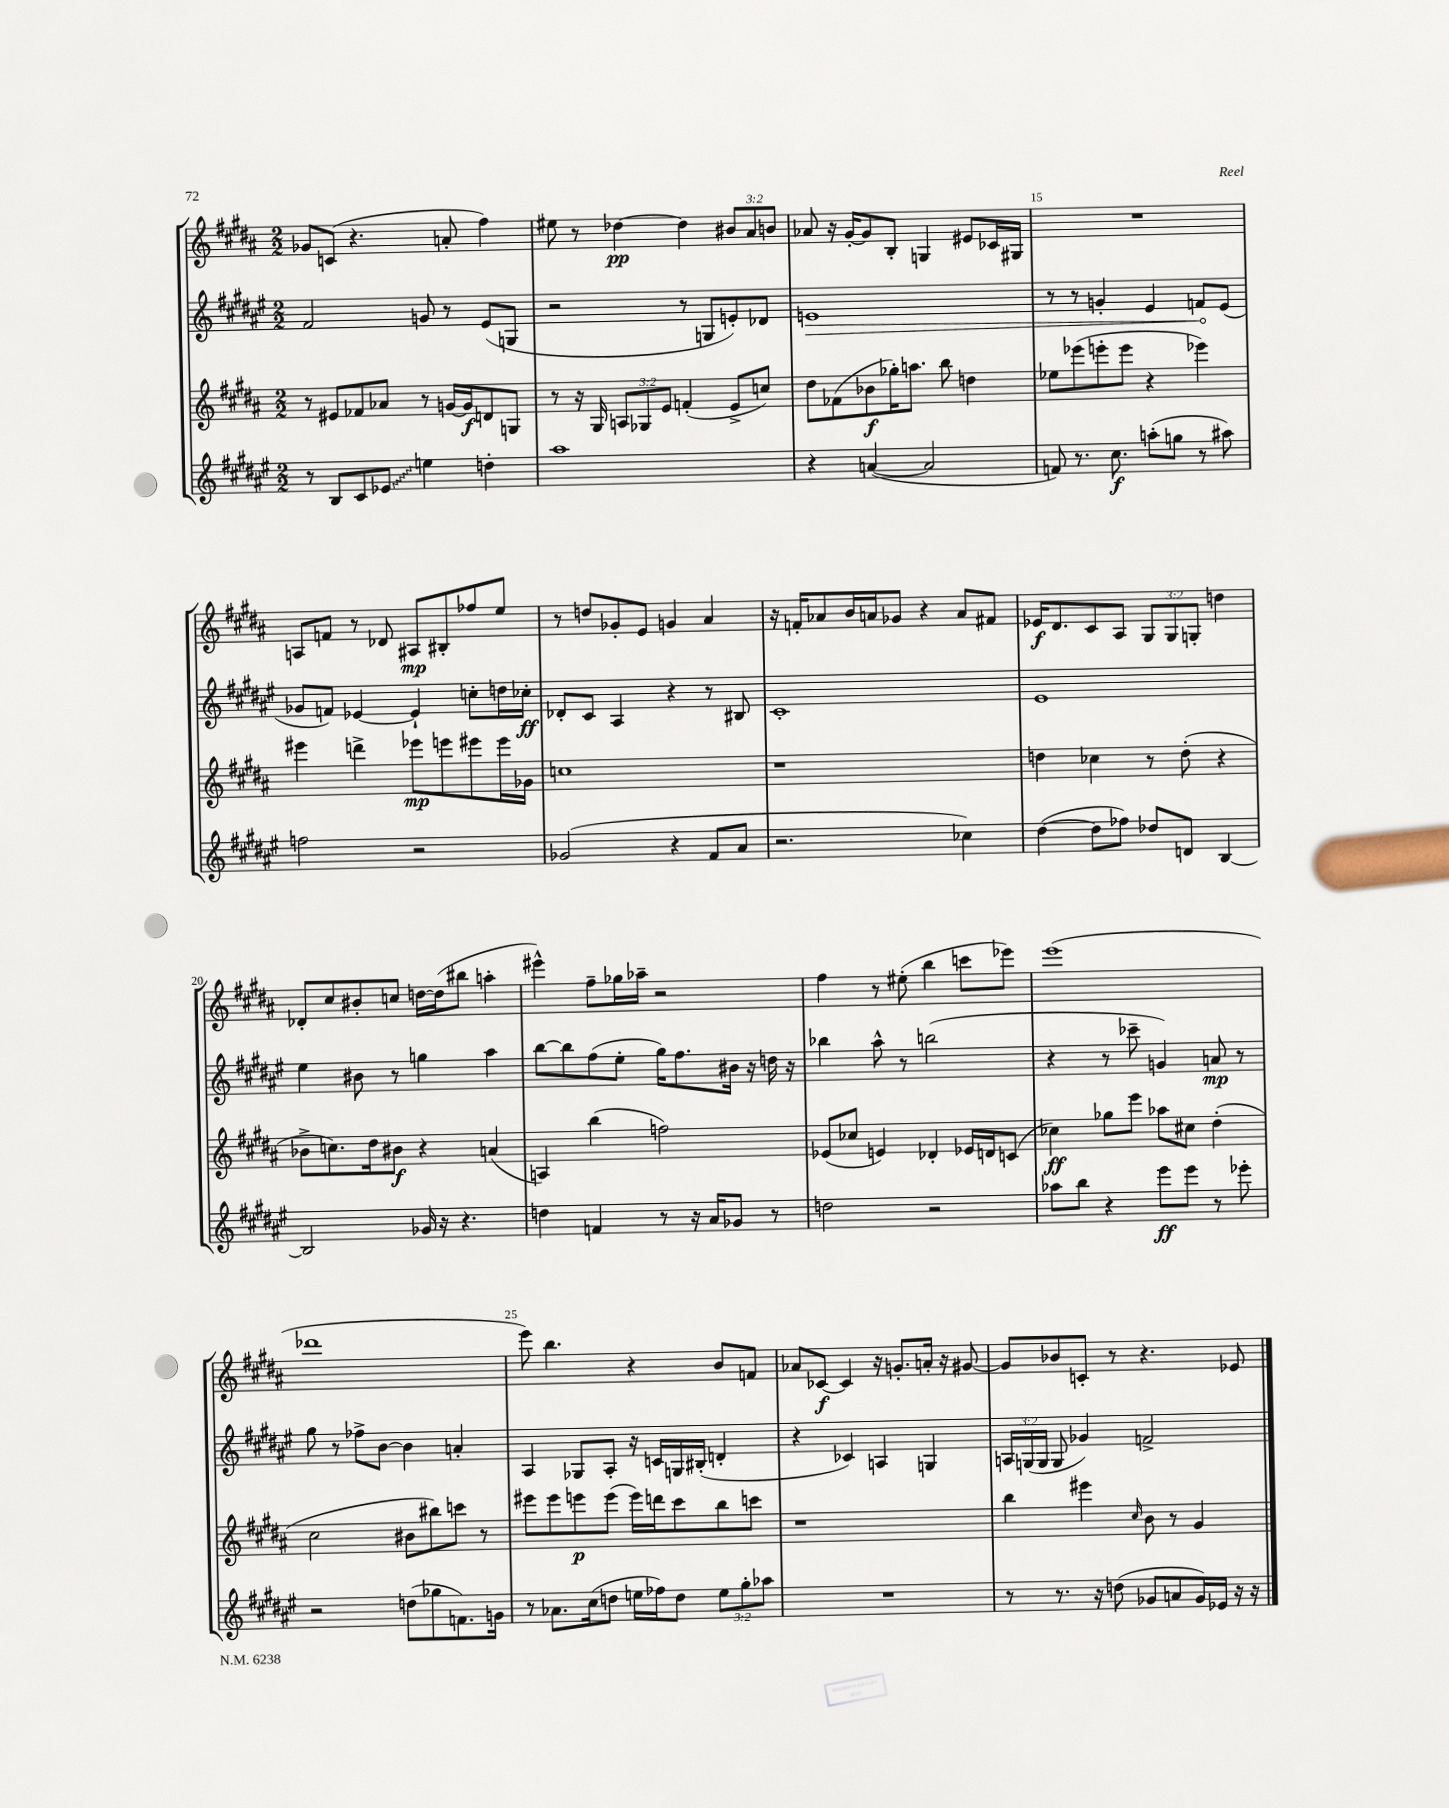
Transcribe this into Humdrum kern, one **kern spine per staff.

**kern	**kern	**kern	**kern
*staff4	*staff3	*staff2	*staff1
*clefG2	*clefG2	*clefG2	*clefG2
*k[f#c#g#d#a#e#]	*k[f#c#g#d#a#]	*k[f#c#g#d#a#e#]	*k[f#c#g#d#a#]
*M2/2	*M2/2	*M2/2	*M2/2
8r	8r	2f#	8g-
8B	8e#	.	(8c
8c#	8f-	.	4.r
8e-	8a-	.	.
4ee	8r	8g	.
.	[16g	8r	8a'
.	16g]	.	.
4dd'	8d	(8e#	4ff#)
.	8G	8G	.
=	=	=	=
1aa#	8r	2r	8ee#
.	16r	.	8r
.	16G#	.	.
.	12A	.	[4dd-
.	12G-	.	.
.	12e	.	.
.	(4f'	8r	4dd-]
.	.	8G	.
.	8e^	8e')	12b#
.	.	.	12a#
.	8cc)	8d-	.
.	.	.	12b
=	=	=	=
4r	8dd#	1e	8a-
.	(8f-	.	16r
.	.	.	[16g#'
([4a	8b-	.	8g#]
.	16gg-')	.	8B'
.	8.aa	.	.
2a]	.	.	4G
.	8bb	.	.
.	4dd	.	8e#
.	.	.	16c-
.	.	.	16G#
=	=	=	=
8f)	8ee-	8r	1r
8.r	(8eee-	8r	.
.	8eee'	4g'	.
8.cc#	.	.	.
.	8eee	.	.
(8aa'	4r	4e#	.
8gg	.	.	.
8r	4eee-)	8f	.
8aa#)	.	(8e#	.
=	=	=	=
2ff	4eee#	8g-	8A
.	.	8f)	8f
.	4ddd^	[4e-	8r
.	.	.	8d-
2r	8eee-	4e-`]	8A#
.	8eee	.	8B#'
.	8eee#	8cc'	8ff-
.	16eee#	16dd	8ee
.	16g-	16cc-'	.
=	=	=	=
(2g-	1cc	8d-'	8r
.	.	8c#	8dd
.	.	4A#	8g-'
.	.	.	8e
4r	.	4r	4g
8f#	.	8r	4a#
8a#	.	8B#	.
=	=	=	=
2.r	1r	1c#'	16r
.	.	.	16f'
.	.	.	8a-
.	.	.	16b
.	.	.	16a
.	.	.	8g-
.	.	.	4r
4cc-)	.	.	8a
.	.	.	8f#
=	=	=	=
([4dd#	4dd	1e#	16e-
.	.	.	8.d#
8dd#]	4cc-	.	8c#
8ff-)	.	.	8A#
8dd-	8r	.	12G#
.	.	.	12G#
8d	(8dd'	.	.
.	.	.	12G'
[4B	4r	.	4dd
=	=	=	=
2B]	8b-^	4ee#	8d-'
.	8.cc)	.	8cc#
.	.	8b#	8b#'
.	16dd#	.	.
.	8b#	8r	8cc
16g-	4r	4gg	[16dd
16r	.	.	(16dd]
4.r	.	.	8bb#
.	(4a	4aa#	4aa'
=	=	=	=
4dd	4A)	[8bb	4eee#^^)
.	.	8bb]	.
4f	(4bb	(8ff#	8ff#~
.	.	8ee#'	16gg-
.	.	.	16aa-~
8r	2ff)	16gg#)	2r
.	.	8.ff#	.
16r	.	.	.
16a#	.	.	.
8g-	.	16b#	.
.	.	16r	.
8r	.	16dd	.
.	.	16r	.
=	=	=	=
2dd	(8e-	4bb-	4ff#
.	8cc-	.	.
.	4e)	8aa#^^	8r
.	.	8r	(8ee#'
2r	4d-'	(2bb	4bb
.	16e-	.	8ccc
.	16d	.	.
.	(8c	.	8eee-)
=	=	=	=
8aa-	4cc-)	4r	(1eee
8bb	.	.	.
4r	8gg-	8r	.
.	8eee	8ccc-~	.
8eee#	8aa-	4g)	.
8eee#	8cc#	.	.
8r	(4dd#'	8a	.
8eee-'	.	8r	.
=	=	=	=
2r	2cc#	8gg#	1ddd-
.	.	8r	.
.	.	8ff-^	.
.	.	[8b	.
(8dd	8b#	4b]	.
8gg-	8bb#)	.	.
8.f)	8ccc	4a'	.
.	8r	.	.
16g	.	.	.
=	=	=	=
8r	8eee#	4A#	8eee)
8.a-	8eee#	.	4.bb
.	8eee	8G-	.
(16cc#	.	.	.
8dd	(8eee	8A#'	.
16ee	16eee)	16r	4r
16ff-)	16ddd	16c	.
8dd	8ccc#	16G	.
.	.	(16B#'	.
12ee	8bb	4d'	8b
12gg#'	.	.	.
.	8ccc	.	8f
12aa-	.	.	.
=	=	=	=
1r	1r	4r	8a-
.	.	.	[8c-
.	.	4c-)	4c-]
.	.	4A	16r
.	.	.	8.g'
.	.	4G	16a'
.	.	.	16r
.	.	.	[8g#
=	=	=	=
8r	4bb	24A	8g#]
.	.	(24G	.
.	.	24G	.
8.r	.	8G	8b-
.	4eee#	4g-)	8c'
16r	.	.	.
(8dd	.	.	8r
.	16qqcc#	.	.
8g-	8b	2f^	4.r
8a	8r	.	.
16g-)	4g#	.	.
16e-	.	.	.
16r	.	.	8e-
16r	.	.	.
==	==	==	==
*-	*-	*-	*-
